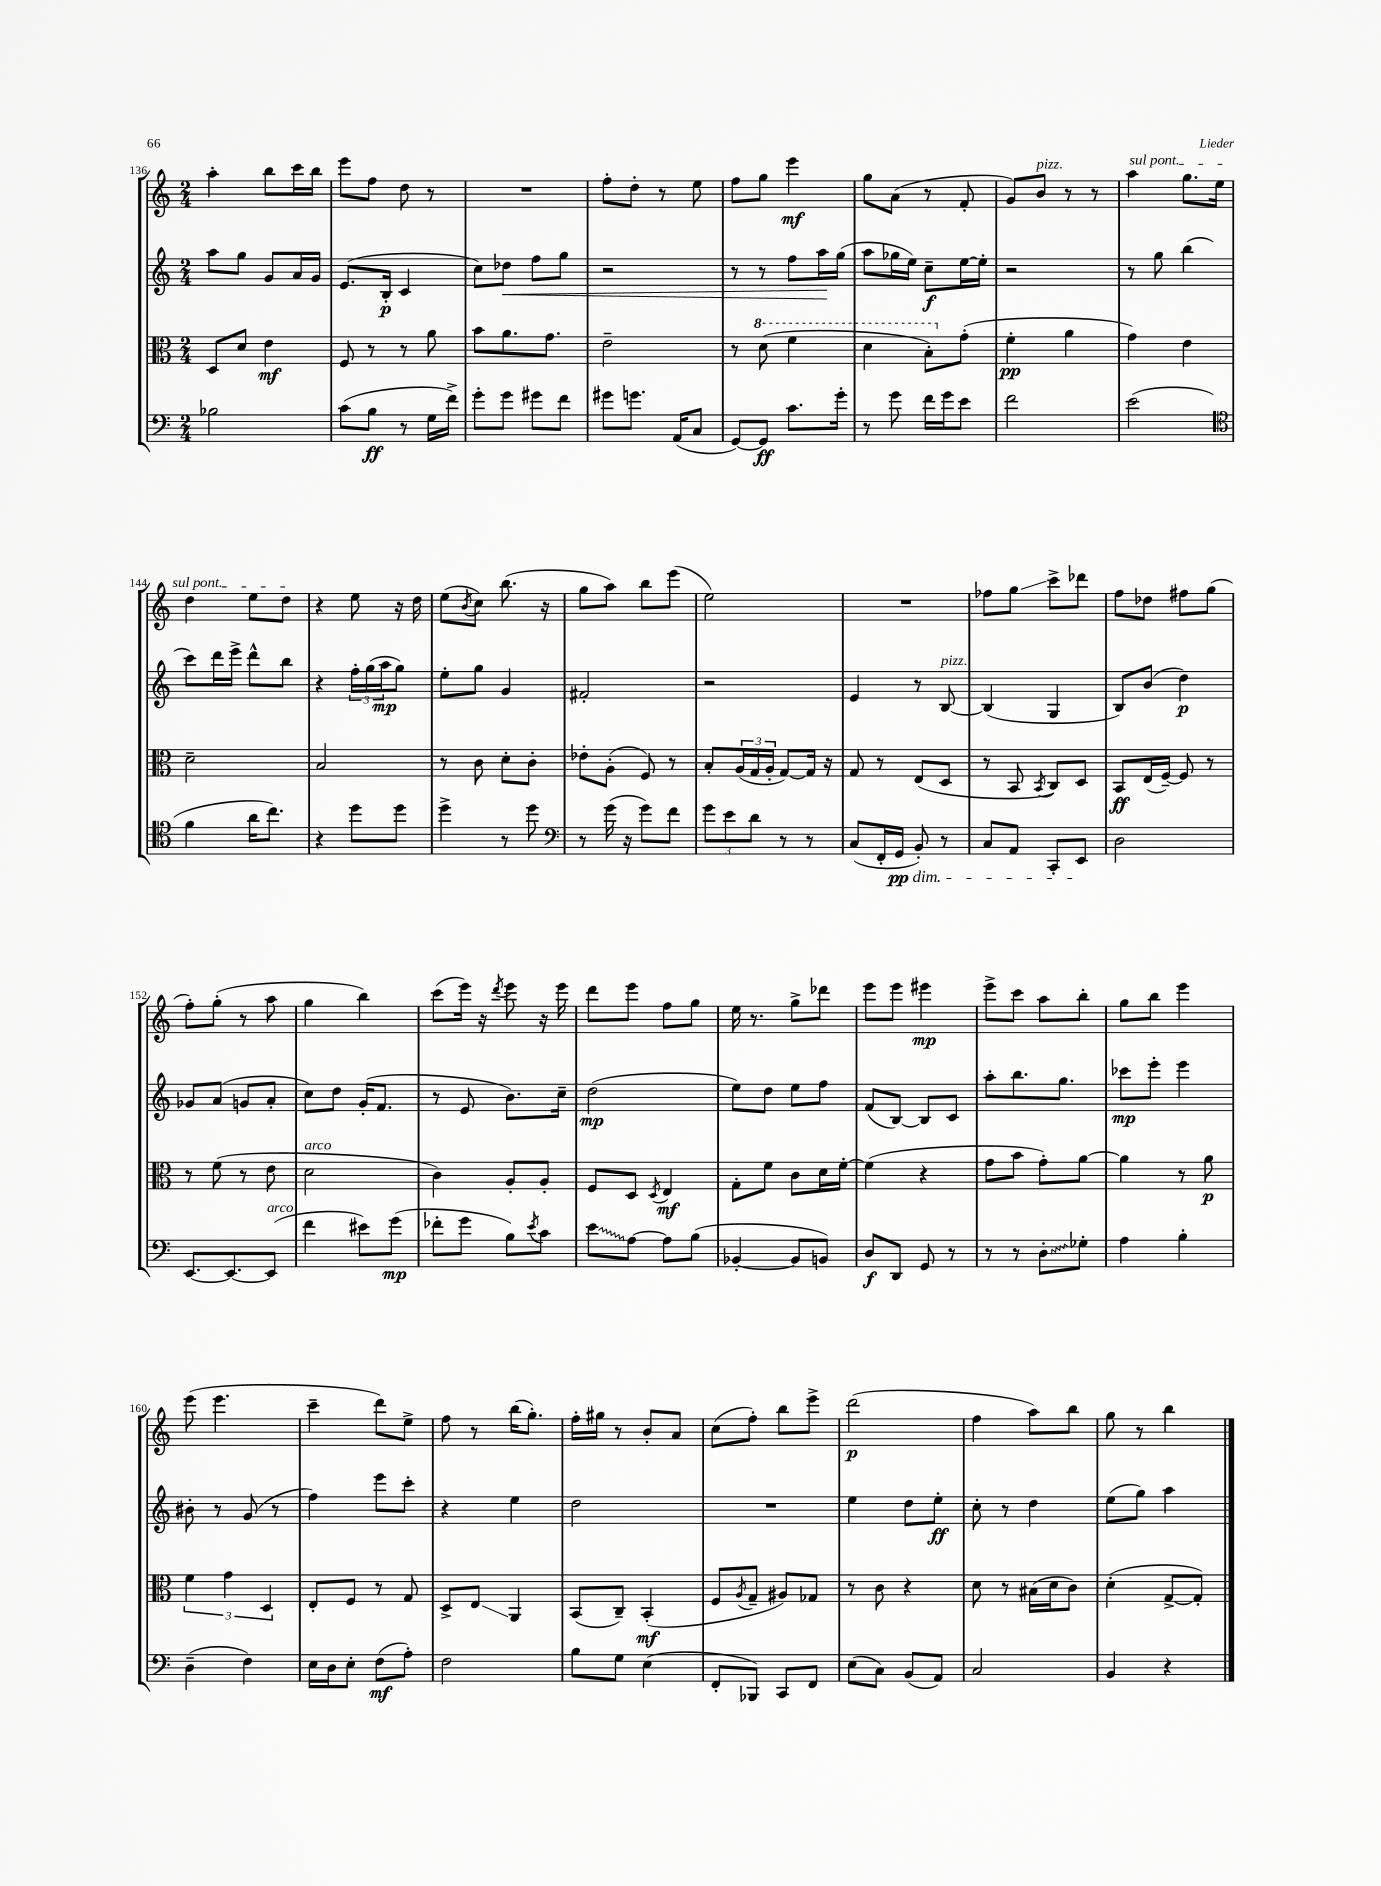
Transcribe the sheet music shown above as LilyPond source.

<<
\new StaffGroup <<
\new Staff = "s0" {
    \clef treble \key c \major \numericTimeSignature \time 2/4
    a''4-. b''8 c'''16 b''16 |
    e'''8 f''8 d''8 r8 |
    R2 |
    f''8-. d''8-. r8 e''8 |
    f''8 g''8 e'''4\mf |
    g''8 a'8( r8 f'8-. |
    g'8) b'8^\markup { \italic "pizz." } r8 r8 |
    \once \override TextSpanner.bound-details.left.text = \markup { \italic "sul pont." } a''4\startTextSpan g''8. e''16 |
    d''4 e''8 d''8\stopTextSpan |
    r4 e''8 r16 d''16 |
    e''8( \acciaccatura { b'8 } c''8) b''8.( r16 |
    g''8 a''8) b''8 e'''8( |
    e''2) |
    R2 |
    fes''8 g''8\glissando c'''8-> des'''8 |
    f''8 des''8 fis''8 g''8( |
    f''8-.) g''8-.( r8 a''8 |
    g''4 b''4) |
    c'''8( e'''16) r16 \acciaccatura { d'''8 } e'''8 r16 e'''16 |
    d'''8 e'''8 f''8 g''8 |
    e''16 r8. g''8-> des'''8 |
    e'''8 e'''8 eis'''4\mp |
    e'''8-> c'''8 a''8 b''8-. |
    g''8 b''8 e'''4 |
    e'''8( e'''4. |
    c'''4-- d'''8) e''8-> |
    f''8 r8 b''16( g''8.-.) |
    f''16-. gis''16 r8 b'8-. a'8 |
    c''8( f''8-.) b''8 e'''8-> |
    d'''2\p( |
    f''4 a''8) b''8 |
    g''8 r8 b''4 \bar "|." |
}
\new Staff = "s1" {
    \clef treble \key c \major \numericTimeSignature \time 2/4
    a''8 g''8 g'8 a'16 g'16 |
    e'8.( b16-.\p c'4 |
    c''8) des''8\< f''8 g''8 |
    r2 |
    r8 r8 f''8 a''16\! g''16( |
    a''8 ges''16 e''16) c''8--\f e''16~ e''16-. |
    r2 |
    r8 g''8 b''4( |
    c'''8) d'''16 e'''16-> d'''8-^ b''8 |
    r4 \tuplet 3/2 { f''16-. g''16( a''16\mp } g''8) |
    e''8-. g''8 g'4 |
    fis'2-. |
    r2 |
    e'4 r8 b8~^\markup { \italic "pizz." } |
    b4( g4 |
    b8) b'8( d''4\p) |
    ges'8 a'8( g'8 a'8-. |
    c''8) d''8 g'16-.( f'8. |
    r8 e'8 b'8.) c''16-- |
    d''2\mp( |
    e''8) d''8 e''8 f''8 |
    f'8( b8~) b8 c'8 |
    a''8-. b''8. g''8. |
    ces'''8\mp e'''8-. e'''4 |
    bis'8-. r8 g'8( r8 |
    f''4) e'''8 c'''8-. |
    r4 e''4 |
    d''2 |
    R2 |
    e''4 d''8 e''8-.\ff |
    c''8-. r8 d''4 |
    e''8( g''8) a''4 \bar "|." |
}
\new Staff = "s2" {
    \clef alto \key c \major \numericTimeSignature \time 2/4
    d8 d'8 e'4\mf |
    f8 r8 r8 a'8 |
    b'8 a'8. g'8. |
    e'2-- |
    r8 \ottava #1 d''8( f''4 |
    d''4 b'8-.) \ottava #0 g'8-.( |
    f'4-.\pp a'4 |
    g'4) e'4 |
    d'2-- |
    b2 |
    r8 c'8 d'8-. c'8-. |
    ees'8-. a8-.( f8) r8 |
    b8-. \tuplet 3/2 { a16( g16 a16-. } g8~) g16 r16 |
    g8 r8 e8( d8 |
    r8 b,8 \acciaccatura { b,8 } c8) d8 |
    b,8\ff e16( f16~--) f8 r8 |
    r8 f'8( r8 e'8 |
    d'2^\markup { \italic "arco" } |
    c'4) a8-. a8-. |
    f8 d8 \acciaccatura { d8 } e4\mf |
    g8-. f'8 c'8 d'16 f'16~-. |
    f'4( r4 |
    g'8 b'8 g'8-.) a'8~ |
    a'4 r8 a'8\p |
    \tuplet 3/2 { f'4 g'4 d4 } |
    e8-. f8 r8 g8 |
    d8-> e8\glissando a,4 |
    b,8( c8--) b,4-.\mf( |
    f8 \acciaccatura { a8 } g8-- ais8) ges8 |
    r8 c'8 r4 |
    d'8 r8 bis16( d'16 c'8) |
    d'4-.( g8~-> g8-.) \bar "|." |
}
\new Staff = "s3" {
    \clef bass \key c \major \numericTimeSignature \time 2/4
    bes2 |
    c'8( b8\ff r8 g16 f'16->) |
    g'8-. g'8 gis'8 f'8 |
    gis'8 g'8. a,16( c8 |
    g,8~) g,8\ff c'8. g'16-. |
    r8 g'8 f'16 g'16 e'8 |
    f'2 |
    e'2( |
    \clef tenor f'4 a'16 c''8.) |
    r4 d''8 d''8 |
    d''4-> r8 d''8 |
    \clef bass r8 g'16( r16 g'8) f'8 |
    \tuplet 3/2 { g'8 e'8 d'8 } r8 r8 |
    c8( f,16-. g,16\pp\dim b,8-.) r8 |
    c8 a,8 c,8-. e,8\! |
    d2 |
    e,8.~ e,8.~ e,8^\markup { \italic "arco" }( |
    f'4 eis'8) g'8\mp( |
    fes'8-. g'8 b8) \acciaccatura { e'8 } c'8 |
    \once \override Glissando.style = #'zigzag e'8\glissando a8~ a8 b8( |
    bes,4~-. bes,8 b,8) |
    d8\f d,8 g,8 r8 |
    r8 r8 \once \override Glissando.style = #'zigzag d8-.\glissando ges8-. |
    a4 b4-. |
    d4--( f4) |
    e16 d16 e8-. f8\mf( a8-.) |
    f2 |
    b8 g8 e4( |
    f,8-. bes,,8) c,8 f,8 |
    e8( c8) b,8( a,8) |
    c2 |
    b,4 r4 \bar "|." |
}
>>
>>
\layout { \context { \Score currentBarNumber = #136 } }
